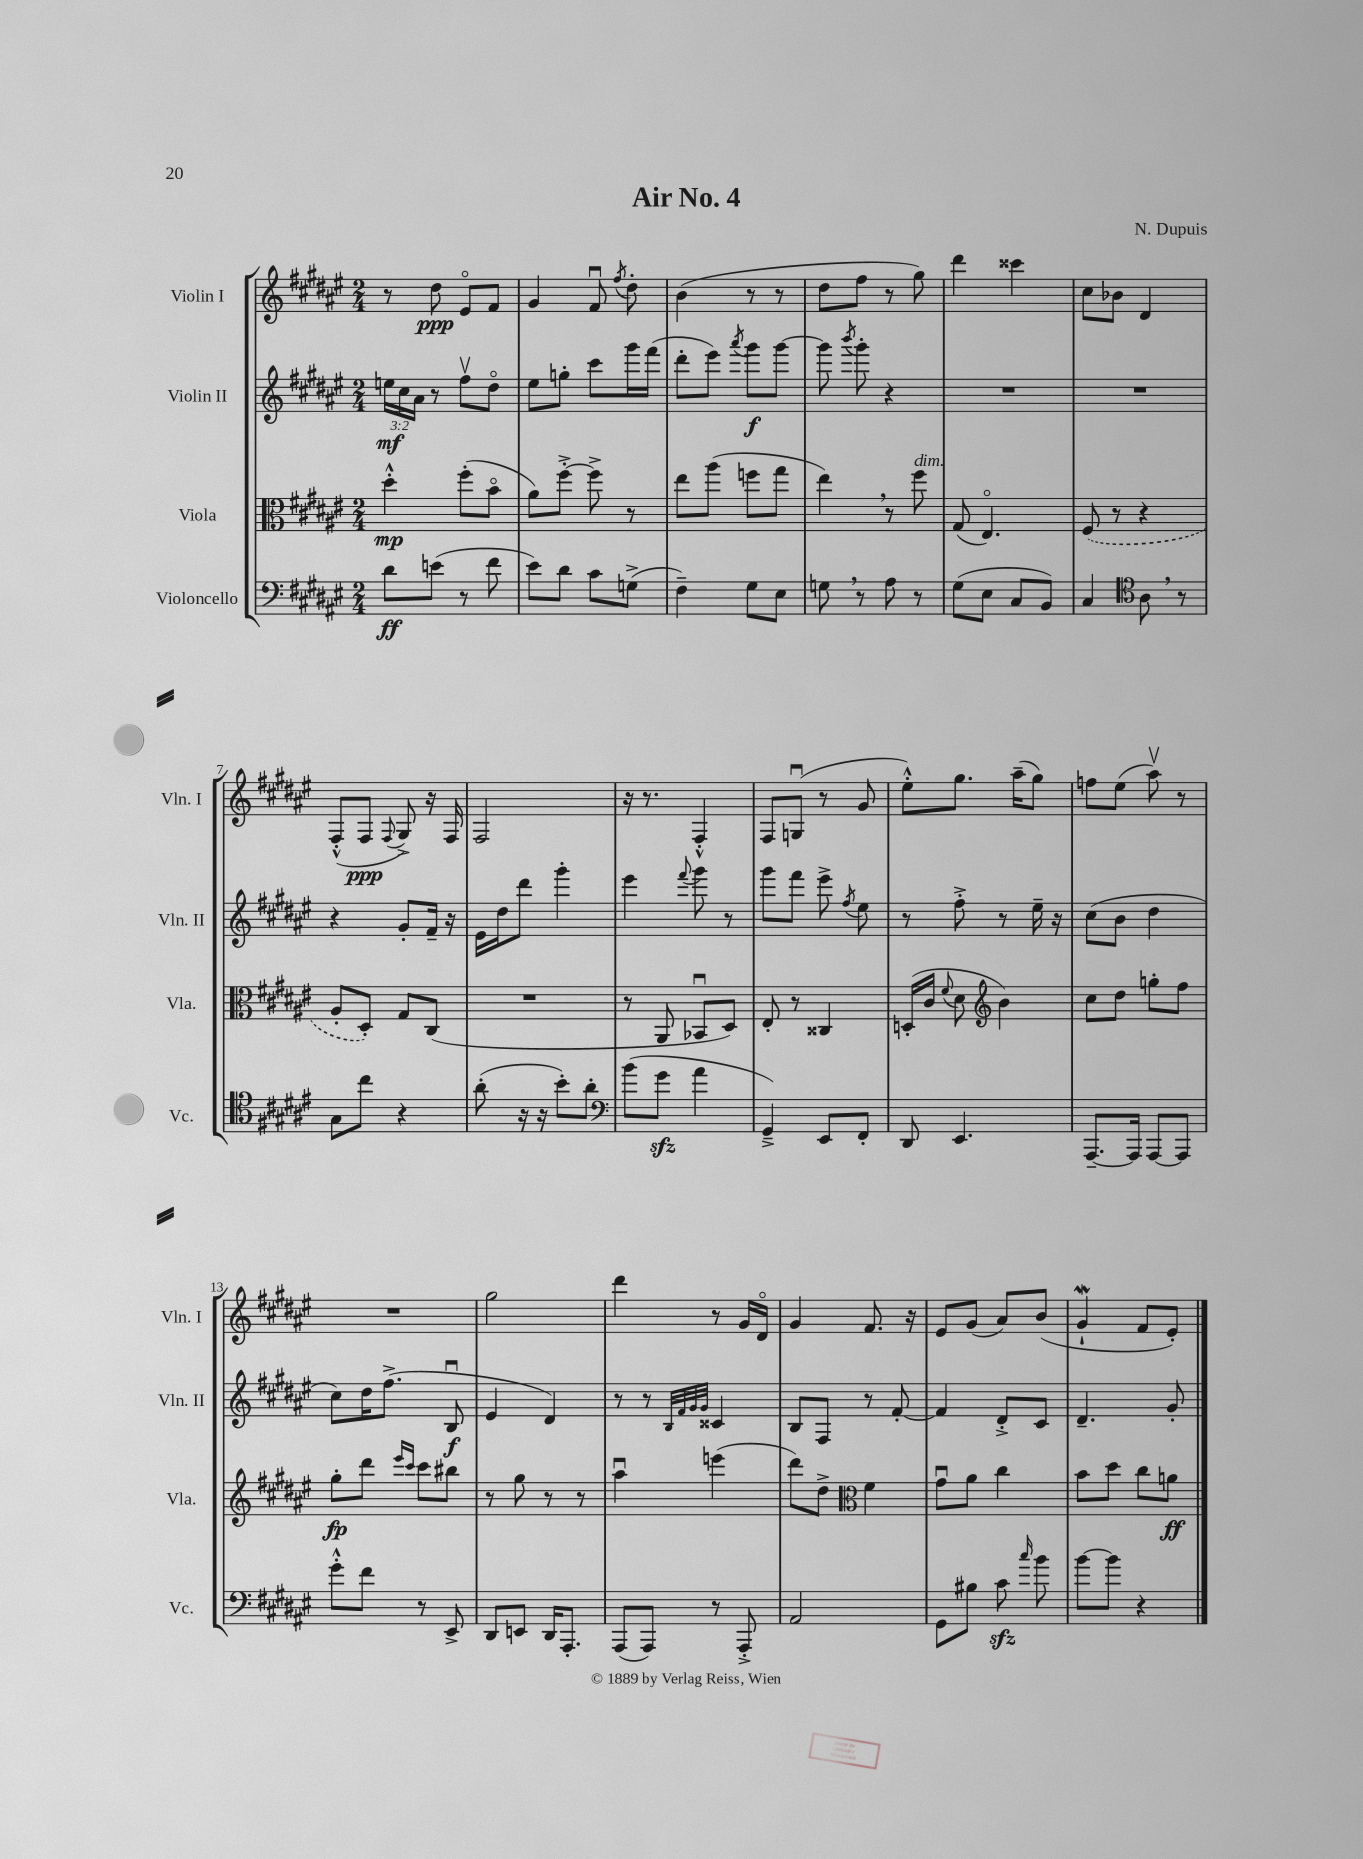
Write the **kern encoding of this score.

**kern	**dynam	**kern	**dynam	**kern	**dynam	**kern	**dynam
*part4	*part4	*part3	*part3	*part2	*part2	*part1	*part1
*staff4	*staff4	*staff3	*staff3	*staff2	*staff2	*staff1	*staff1
*I"Violoncello	*	*I"Viola	*	*I"Violin II	*	*I"Violin I	*
*I'Vc.	*	*I'Vla.	*	*I'Vln. II	*	*I'Vln. I	*
*clefF4	*	*clefC3	*	*clefG2	*	*clefG2	*
*k[f#c#g#d#a#e#]	*	*k[f#c#g#d#a#e#]	*	*k[f#c#g#d#a#e#]	*	*k[f#c#g#d#a#e#]	*
*M2/4	*	*M2/4	*	*M2/4	*	*M2/4	*
=1	=1	=1	=1	=1	=1	=1	=1
8d#\L	ff	4dd#'^^\	mp	24een\LL	mf	8r	.
.	.	.	.	24cc#\	.	.	.
.	.	.	.	24a#\JJ	.	.	.
(8en\J	.	.	.	8r	.	8dd#\	ppp
8r	.	(8ff#'\L	.	8ff#v\L	.	8e#/L	.
8f#\	.	8b\J	.	8dd#\J	.	8f#/J	.
=2	=2	=2	=2	=2	=2	=2	=2
8e#\L)	.	8a#\L)	.	8ee#\L	.	4g#/	.
8d#\J	.	[8ff#'^\J	.	8ggn'\J	.	.	.
8c#\L	.	8ff#^\]	.	8ccc#\L	.	8f#u/	.
.	.	.	.	.	.	8qff#/	.
(8Gn^\J	.	8r	.	16ggg#\L	.	8dd#'\	.
.	.	.	.	(16fff#\JJ	.	.	.
=3	=3	=3	=3	=3	=3	=3	=3
4F#~\)	.	8ee#\L	.	8ddd#'\L	.	(4b\	.
.	.	(8aa#\J	.	8eee#\J)	.	.	.
.	.	.	.	8qaaa#/	.	.	.
8G#\L	.	8ffn\L	.	8ggg#\L	f	8r	.
8E#\J	.	8gg#\J	.	[8ggg#\J	.	8r	.
=4	=4	=4	=4	=4	=4	=4	=4
8Gn,\	.	4ee#,\)	.	8ggg#\]	.	8dd#\L	.
.	.	.	.	8qbbb/	.	.	.
8r	.	.	.	8ggg#'\	.	8ff#\J	.
8A#\	.	8r	.	4r	.	8r	.
!	!	!LO:TX:a:i:t=dim.	!	!	!	!	!
8r	.	8ff#\	.	.	.	8gg#\)	.
=5	=5	=5	=5	=5	=5	=5	=5
(8G#\L	.	(8G#/	.	2r	.	4ddd#\	.
8E#\J	.	4.E#/)	.	.	.	.	.
8C#/L	.	.	.	.	.	4ccc##X\	.
8BB/J)	.	.	.	.	.	.	.
=6	=6	=6	=6	=6	=6	=6	=6
4C#/	.	(8F#/	.	2r	.	8cc#\L	.
.	.	8r	.	.	.	8b-X\J	.
*clefC4	*	*	*	*	*	*	*
8A#,\	.	4r	.	.	.	4d#/	.
8r	.	.	.	.	.	.	.
!!LO:LB:g=z
=7	=7	=7	=7	=7	=7	=7	=7
8G#\L	.	8A#'/L	.	4r	.	(8F#'^^/L	.
8cc#\J	.	8D#'/J)	.	.	.	8F#/J	ppp
.	.	.	.	.	.	8qqF#/	.
4r	.	8G#/L	.	8g#'/L	.	8G#^/)	.
.	.	(8C#/J	.	16f#~/Jk	.	16r	.
.	.	.	.	16r	.	16F#/	.
=8	=8	=8	=8	=8	=8	=8	=8
(8a#'\	.	2r	.	16e#\LL	.	2F#/	.
.	.	.	.	16dd#\J	.	.	.
16r	.	.	.	8ddd#\J	.	.	.
16r	.	.	.	.	.	.	.
8b'\L)	.	.	.	4ggg#'\	.	.	.
8a#'\J	.	.	.	.	.	.	.
=9	=9	=9	=9	=9	=9	=9	=9
*clefF4	*	*	*	*	*	*	*
(8b\L	.	8r	.	4eee#\	.	16r	.
.	.	.	.	.	.	8.r	.
8g#zz\J	.	8AA#/	.	.	.	.	.
.	.	.	.	8qqfff#/	.	.	.
4a#\	.	8BB-Xu/L	.	8ggg#\	.	4F#'^^/	.
.	.	8D#/J)	.	8r	.	.	.
=10	=10	=10	=10	=10	=10	=10	=10
4GG#~^/)	.	8E#'/	.	8ggg#\L	.	8F#/L	.
.	.	8r	.	8fff#\J	.	(8Gnu/J	.
8EE#/L	.	4C##X/	.	8eee#^\	.	8r	.
.	.	.	.	8qff#/	.	.	.
8FF#'/J	.	.	.	8ee#\	.	8g#/	.
=11	=11	=11	=11	=11	=11	=11	=11
8DD#/	.	(16Dn'/LL	.	8r	.	8ee#'^^\L)	.
.	.	16c#/JJ	.	.	.	.	.
.	.	8qqf#/	.	.	.	.	.
4.EE#/	.	8d#\	.	8ff#'^\	.	8.gg#\J	.
*	*	*clefG2	*	*	*	*	*
.	.	4b\)	.	8r	.	.	.
.	.	.	.	.	.	(16aa#~\KL	.
.	.	.	.	16ee#~\	.	8gg#\J)	.
.	.	.	.	16r	.	.	.
=12	=12	=12	=12	=12	=12	=12	=12
[8.AAA#~/L	.	8cc#\L	.	(8cc#\L	.	8ffn\L	.
.	.	8dd#\J	.	8b\J	.	(8ee#\J	.
16AAA#/Jk]	.	.	.	.	.	.	.
[8AAA#/L	.	8ggn'\L	.	4dd#\	.	8aa#v\)	.
8AAA#/J]	.	8ff#\J	.	.	.	8r	.
!!LO:LB:g=z
=13	=13	=13	=13	=13	=13	=13	=13
8g#'^^\L	.	8gg#'\L	fp	8cc#\L)	.	2r	.
8f#\J	.	8ddd#\J	.	16dd#\K	.	.	.
.	.	.	.	(8.ff#^\J	.	.	.
.	.	16qqeee#/LL	.	.	.	.	.
.	.	16qqccc#/JJ	.	.	.	.	.
8r	.	8ccc#\L	.	.	.	.	.
8EE#^/	.	8bb#X\J	.	8Bu/	f	.	.
=14	=14	=14	=14	=14	=14	=14	=14
8DD#/L	.	8r	.	4e#/	.	2gg#\	.
8EEn/J	.	8gg#\	.	.	.	.	.
16DD#/KL	.	8r	.	4d#/)	.	.	.
8.AAA#'/J	.	.	.	.	.	.	.
.	.	8r	.	.	.	.	.
=15	=15	=15	=15	=15	=15	=15	=15
(8AAA#/L	.	4aa#u\	.	8r	.	4ddd#\	.
8AAA#/J)	.	.	.	8r	.	.	.
.	.	.	.	32qqB/LLL	.	.	.
.	.	.	.	32qqf#/	.	.	.
.	.	.	.	32qqg#/	.	.	.
.	.	.	.	32qqg#/JJJ	.	.	.
8r	.	(4eeen\	.	4c##X/	.	8r	.
8AAA#'^/	.	.	.	.	.	16g#/LL	.
.	.	.	.	.	.	16d#/JJ	.
=16	=16	=16	=16	=16	=16	=16	=16
2AA#/	.	8ddd#\L)	.	8B/L	.	4g#/	.
.	.	8dd#^\J	.	8F#/J	.	.	.
*	*	*clefC3	*	*	*	*	*
.	.	4f#\	.	8r	.	8.f#/	.
.	.	.	.	[8f#'/	.	.	.
.	.	.	.	.	.	16r	.
=17	=17	=17	=17	=17	=17	=17	=17
8GG#\L	.	8g#u\L	.	4f#/]	.	8e#/L	.
8B#X\J	.	8a#\J	.	.	.	(8g#/J	.
8c#zz\	.	4cc#\	.	8d#'^/L	.	8a#/L)	.
16qqcc#/	.	.	.	.	.	.	.
8b\	.	.	.	8c#/J	.	(8b/J	.
=18	=18	=18	=18	=18	=18	=18	=18
[8b\L	.	8b\L	.	4.d#~/	.	4g#W`/	.
8b\J]	.	8dd#\J	.	.	.	.	.
4r	.	8cc#\L	.	.	.	8f#/L	.
.	.	8an\J	ff	8g#'/	.	8e#'/J)	.
==	==	==	==	==	==	==	==
*-	*-	*-	*-	*-	*-	*-	*-
